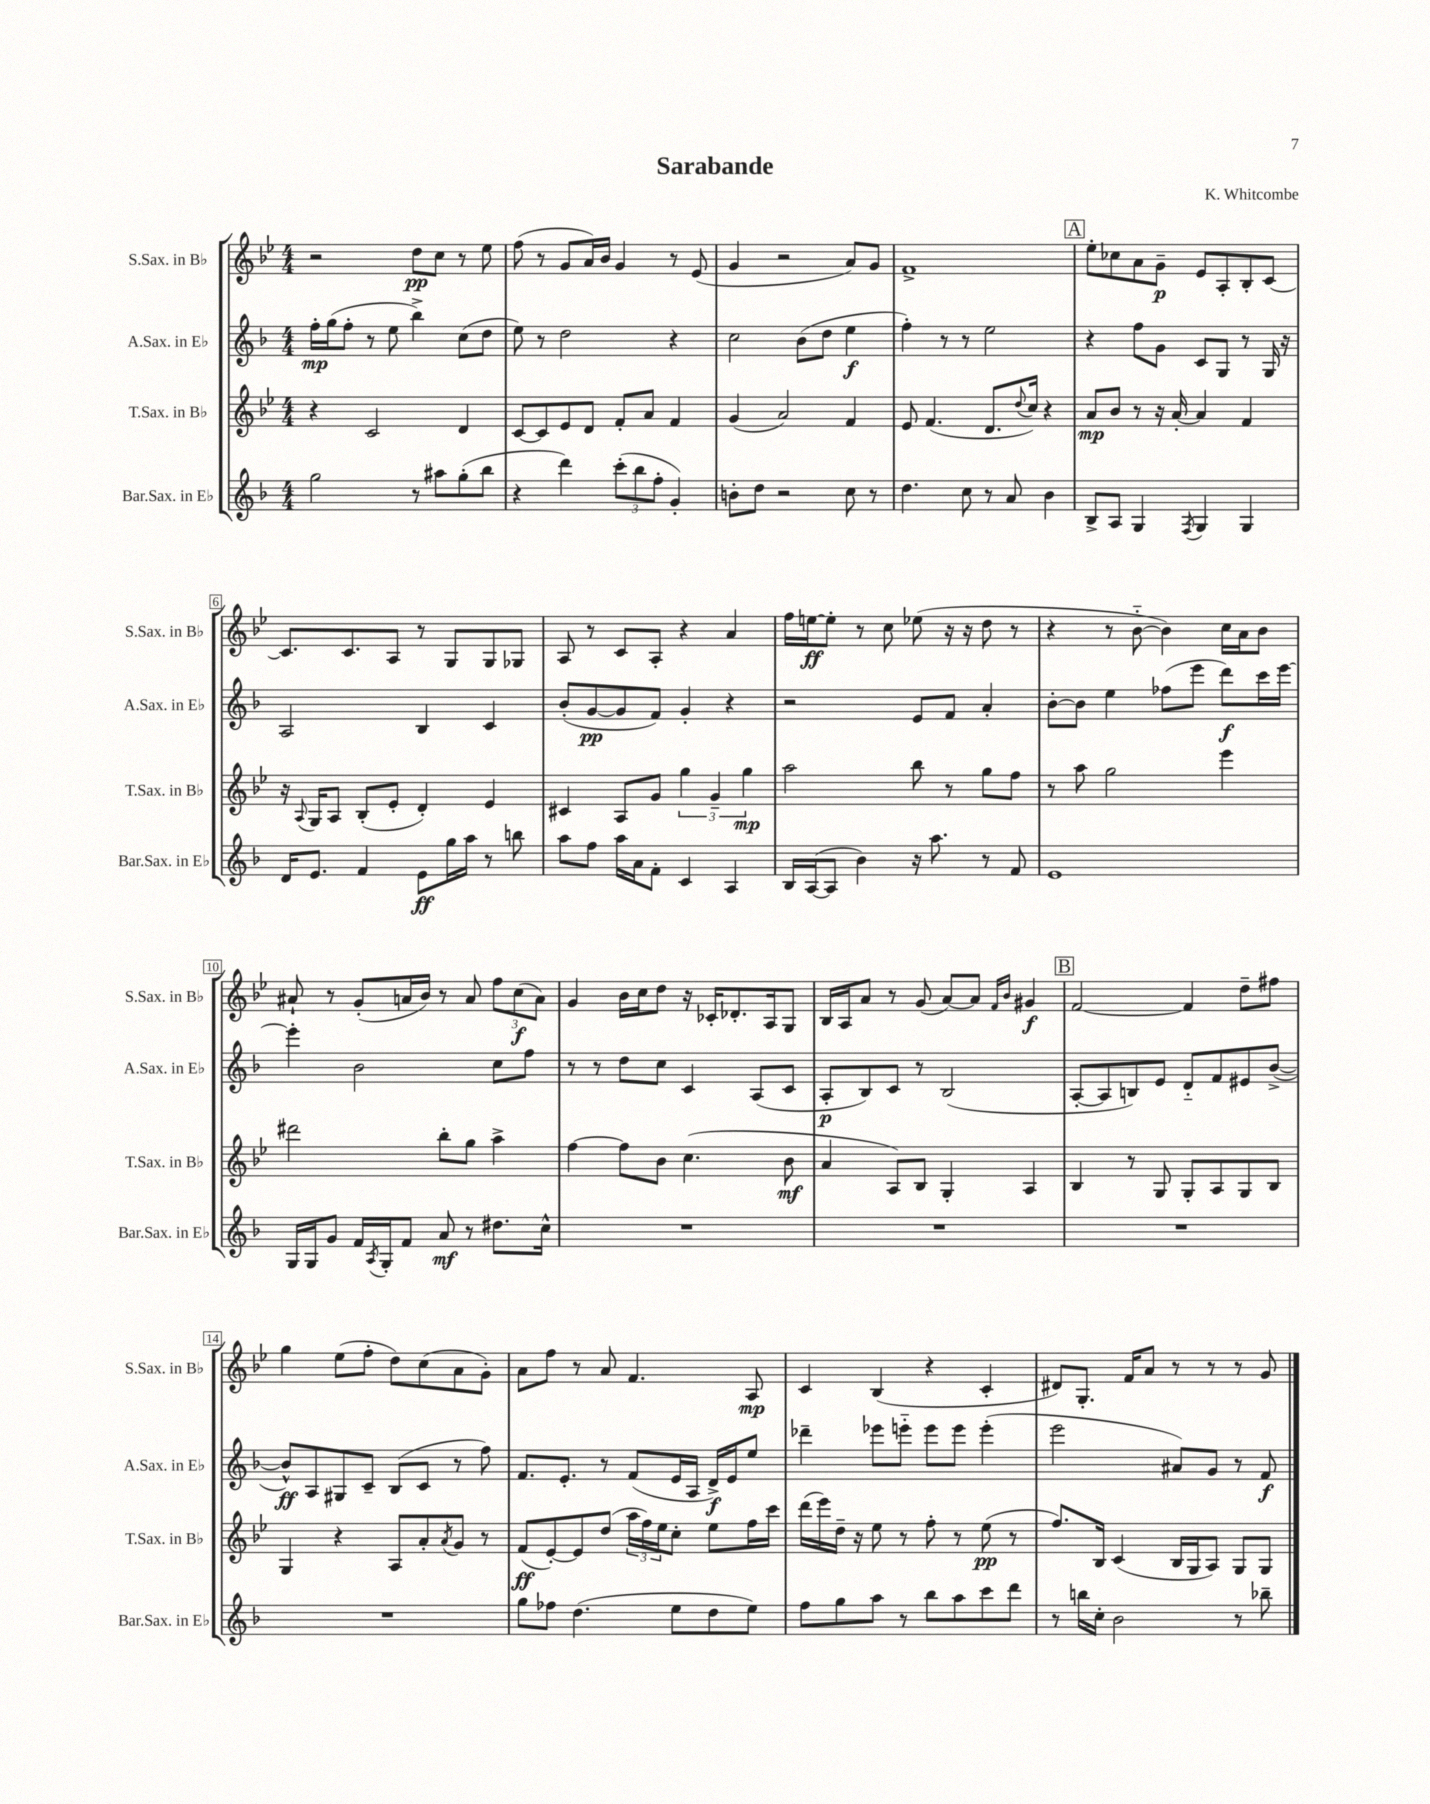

**kern	**kern	**kern	**kern
*staff4	*staff3	*staff2	*staff1
*clefG2	*clefG2	*clefG2	*clefG2
*k[b-]	*k[b-e-]	*k[b-]	*k[b-e-]
*M4/4	*M4/4	*M4/4	*M4/4
2gg	4r	16ff'	2r
.	.	(16gg	.
.	.	8ff'	.
.	2c	8r	.
.	.	8ee	.
8r	.	4bb-^)	8dd
8aa#	.	.	8cc
(8gg'	4d	(8cc	8r
8bb-	.	8dd	8ee-
=	=	=	=
4r	[8c	8ee)	(8ff
.	8c]	8r	8r
4ddd)	8e-	2dd	8g
.	8d	.	16a)
.	.	.	16b-
(12ccc'	8f'	.	4g
12bb-	.	.	.
.	8a	.	.
12ff'	.	.	.
4g')	4f	4r	8r
.	.	.	(8e-
=	=	=	=
8b'	(4g	2cc	4g
8dd	.	.	.
2r	2a)	.	2r
.	.	(8b-	.
.	.	8dd	.
8cc	4f	4ee	8a)
8r	.	.	8g
=	=	=	=
4.dd	8e-	4ff')	1f^
.	(4.f	.	.
.	.	8r	.
8cc	.	8r	.
8r	8.d	2ee	.
8a	.	.	.
.	8qqdd	.	.
.	16cc)	.	.
4b-	4r	.	.
=	=	=	=
8B-^	8a	4r	8ee-'
8A	8b-	.	8cc-
4G	8r	8ff	8a
.	16r	8g	8g~
.	[16a'	.	.
8qF	.	.	.
4G	4a]	8c	8e-
.	.	8G	8A'
4G	4f	8r	8B-'
.	.	16G	[8c
.	.	16r	.
=	=	=	=
16d	16r	2A	8.c]
.	8qqA	.	.
8.e	16G	.	.
.	8A	.	.
.	.	.	8.c
4f	(8B-'	.	.
.	8e-'	.	8A
8e	4d')	4B-	8r
16gg	.	.	8G
16aa	.	.	.
8r	4e-	4c	8G
8bb	.	.	8G-
=	=	=	=
8aa	4c#	(8b-'	8A
8ff	.	[8g	8r
16aa	8A	8g]	8c
16a	.	.	.
8f'	8g	8f)	8A'
4c	6gg	4g'	4r
.	6g~	.	.
4A	.	4r	4a
.	6gg	.	.
=	=	=	=
16B-	2aa	2r	16ff
([16A	.	.	[16ee
8A]	.	.	8ee']
4b-)	.	.	8r
.	.	.	8cc
16r	8bb-	8e	(8ee-
8.aa	.	.	.
.	8r	8f	16r
.	.	.	16r
8r	8gg	4a'	8dd
8f	8ff	.	8r
=	=	=	=
1e	8r	[8b-'	4r
.	8aa	8b-]	.
.	2gg	4ee	8r
.	.	.	[8b-'~
.	.	(8ff-	4b-])
.	.	8eee	.
.	4eee-	8ddd)	16cc
.	.	.	16a
.	.	16ccc	8b-
.	.	[16eee	.
=	=	=	=
16G	2ddd#	4eee']	8a#`
16G	.	.	.
8g	.	.	8r
16f	.	2b-	(8g'
8qA	.	.	.
16G'	.	.	.
8f	.	.	16a
.	.	.	16b-)
8a	8bb-'	.	8r
8r	8gg	.	8a
8.dd#	4aa^	8cc	12ff
.	.	.	(12cc
.	.	8ff	.
.	.	.	12a)
16cc^^	.	.	.
=	=	=	=
1r	[4ff	8r	4g
.	.	8r	.
.	8ff]	8dd	16b-
.	.	.	16cc
.	8b-	8cc	8dd
.	(4.cc	4c	16r
.	.	.	16c-'
.	.	.	8.d-'
.	.	(8A	.
.	.	.	16A
.	8b-	8c	8G
=	=	=	=
1r	4a	8A'	16B-
.	.	.	16A
.	.	8B-)	8a
.	8A)	8c	8r
.	8B-	8r	(8g
.	4G'	(2B-	[8a)
.	.	.	8a]
.	.	.	16qqf
.	.	.	16qqb-
.	4A	.	4g#
=	=	=	=
1r	4B-	[8A'	[2f
.	.	8A]	.
.	8r	8B)	.
.	8G	8e	.
.	8G'	8d'~	4f]
.	8A	8f	.
.	8G	8e#	8dd~
.	8B-	([8b-^	8ff#
=	=	=	=
1r	4G	8b-^^])	4gg
.	.	8A	.
.	4r	8G#	(8ee-
.	.	8c~	8ff'
.	8A	(8B-	8dd)
.	8a'	8c	(8cc
.	8qa	.	.
.	8g	8r	8a
.	8r	8ff)	8g')
=	=	=	=
8gg	(8f	8.f	8a
8ff-	[8e-')	.	8ff
.	.	8.e'	.
(4.dd	8e-]	.	8r
.	(8dd	8r	8a
.	24aa	(8f	4.f
.	24ff)	.	.
.	24ee-	.	.
8ee	8cc'	16e	.
.	.	16A	.
8dd	8ee-	16d^)	.
.	.	16e	.
8ee)	16ff	8ee	8A
.	16ccc	.	.
=	=	=	=
8ff	(16ddd	4ddd-~	4c
.	16eee-)	.	.
8gg	16dd~	.	.
.	16r	.	.
8aa	8ee-	8eee-	(4B-
8r	8r	8eee'~	.
8bb-	8ff'	8eee	4r
8aa	8r	8eee	.
8ccc	(8ee-	(4eee'	4c'
8ddd	8r	.	.
=	=	=	=
8r	8.ff)	2eee	8d#)
16bb	.	.	8.G'
16cc'	16B-	.	.
2b-	(4c	.	.
.	.	.	16f
.	.	.	8a
.	16B-	8a#)	8r
.	16G	.	.
.	8A)	8g	8r
8r	8G	8r	8r
8bb-~	8G	8f	8g
==	==	==	==
*-	*-	*-	*-
